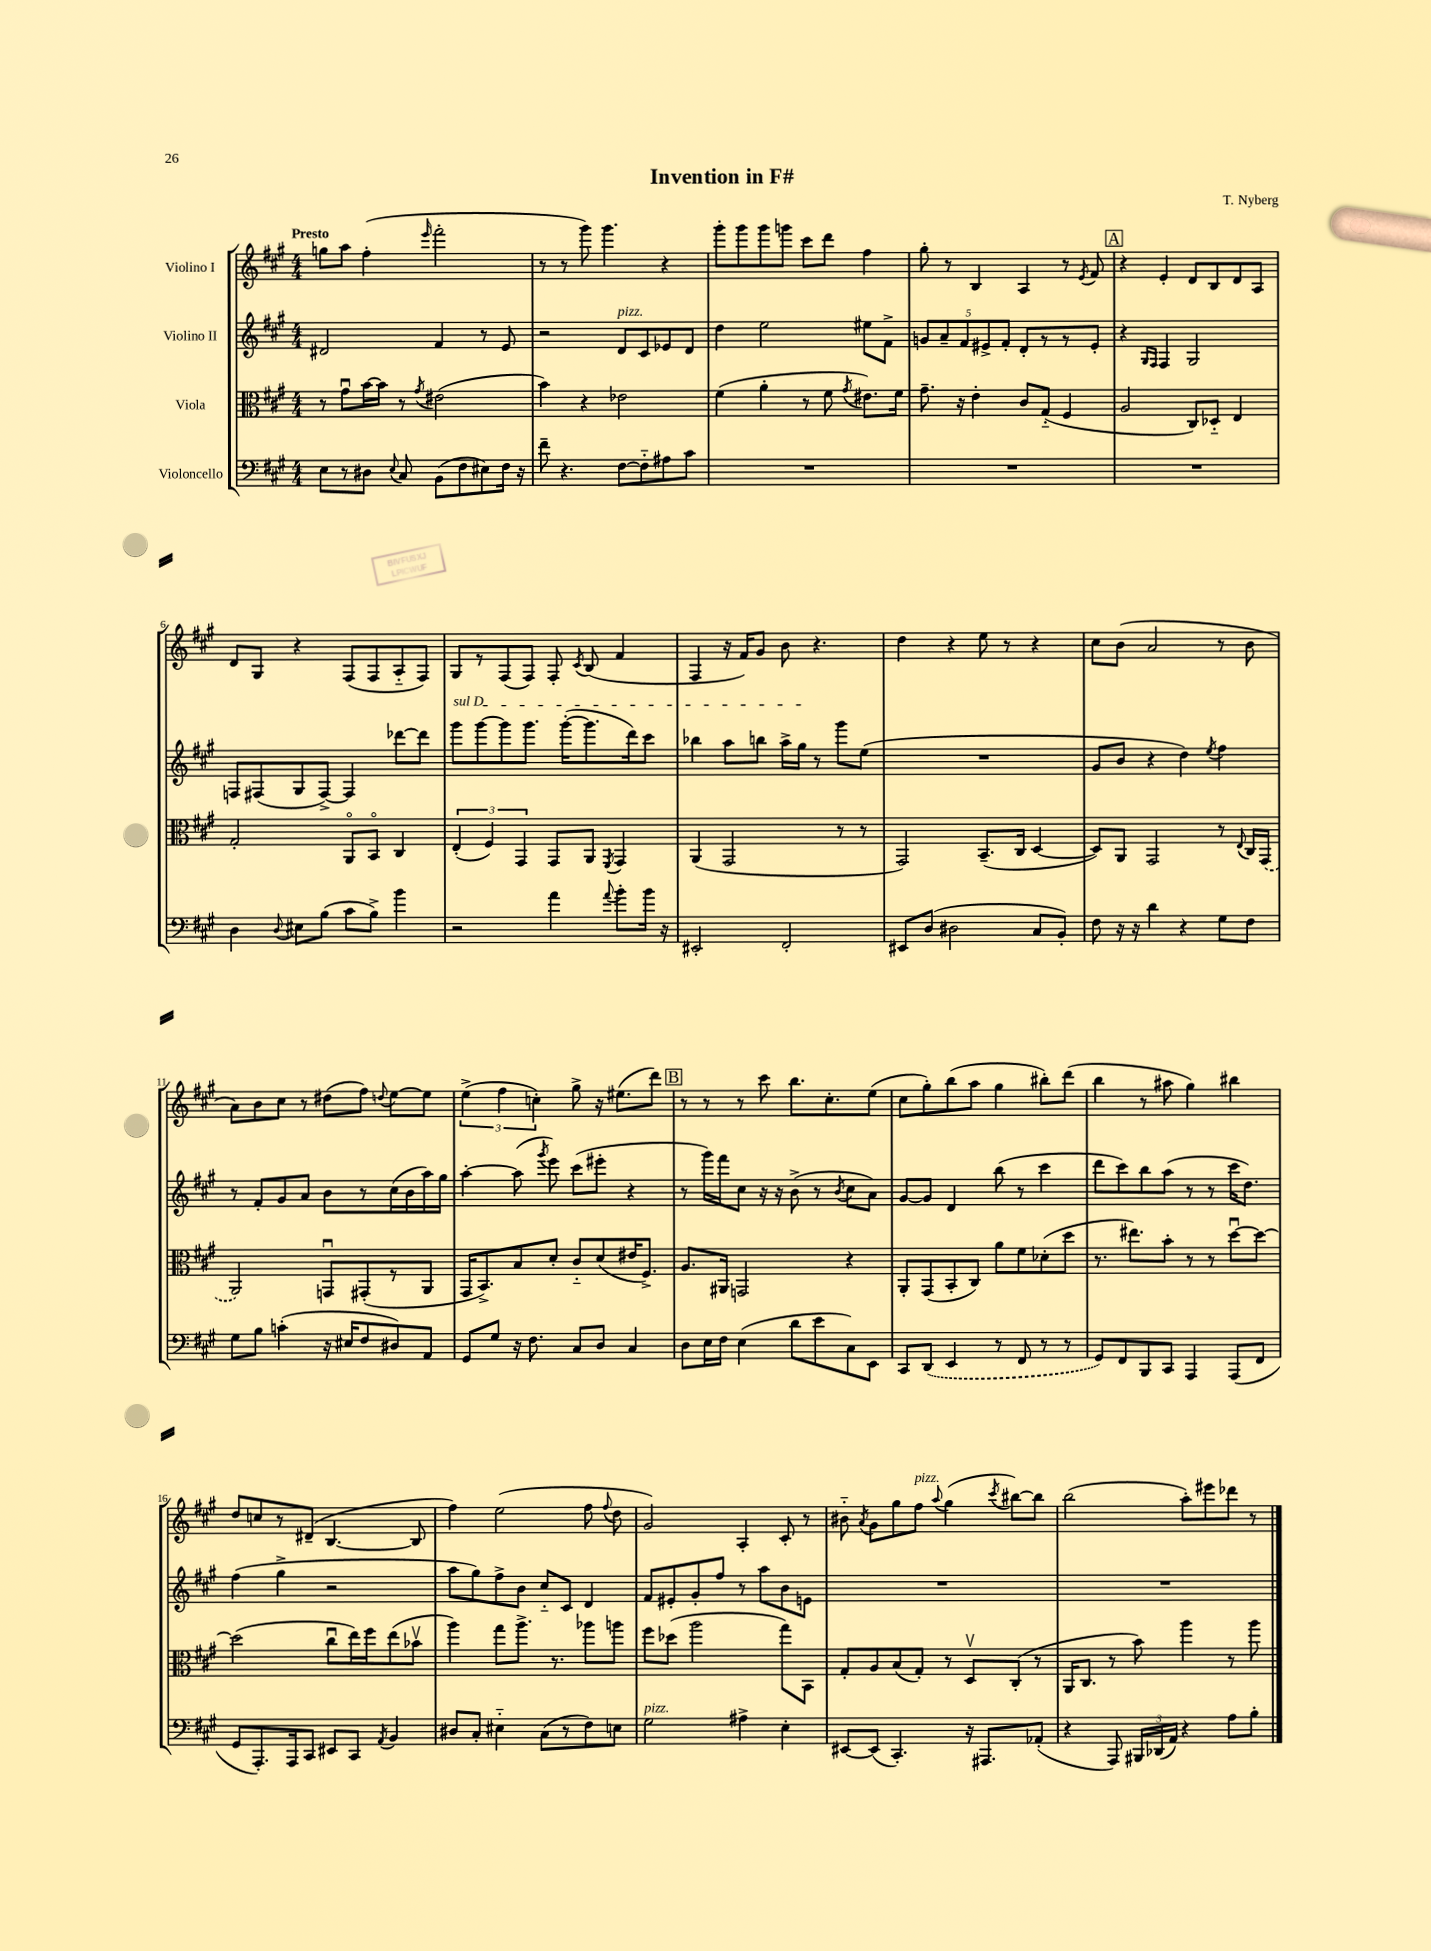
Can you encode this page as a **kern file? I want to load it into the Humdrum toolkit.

**kern	**kern	**kern	**kern
*part4	*part3	*part2	*part1
*staff4	*staff3	*staff2	*staff1
*I"Violoncello	*I"Viola	*I"Violino II	*I"Violino I
*clefF4	*clefC3	*clefG2	*clefG2
*k[f#c#g#]	*k[f#c#g#]	*k[f#c#g#]	*k[f#c#g#]
*M4/4	*M4/4	*M4/4	*M4/4
=1	=1	=1	=1
!	!	!	!LO:TX:a:B:t=Presto
8E\L	8r	2d#X/	8ggn\L
8r	8g#u\L	.	8aa\J
8D#X\J	[16b\L	.	(4ff#'\
.	16b\JJ]	.	.
8qqE/	.	.	.
8C#/	8r	.	.
.	8qg#/	.	16qqeee/
(8BB\L	(2e#X\	4f#/	2fff#'\
8F#\	.	.	.
8E#X\)	.	8r	.
16F#\Jk	.	8e/	.
16r	.	.	.
=2	=2	=2	=2
8f#~\	4b\)	2r	8r
4.r	.	.	8r
.	4r	.	8ggg#\)
.	.	.	4.ggg#\
!	!	!LO:TX:a:i:t=pizz.	!
[8F#\L	2e-X\	8d/L	.
8F#\]	.	8c#/	.
8A#X\	.	8e-X/	4r
8c#\J	.	8d/J	.
=3	=3	=3	=3
1r	(4f#\	4dd\	8ggg#'\L
.	.	.	8ggg#\
.	4a'\	2ee\	8ggg#\
.	.	.	8gggn\J
.	8r	.	8ccc#\L
.	8f#\	.	8ddd\J
.	8qg#/	.	.
.	8.e#X\L)	8ee#X\L	4ff#\
.	.	8f#^\J	.
.	16f#\Jk	.	.
=4	=4	=4	=4
1r	8.g#~\	10gn/L	8gg#'\
.	.	10a~/	.
.	.	.	8r
.	16r	.	.
.	.	10f#/	.
.	4e'\	.	4B/
.	.	10e#X^/	.
.	.	10f#'/J	.
.	8c#/L	8d'/L	4A/
.	(8G#/J	8r	.
.	4F#/	8r	8r
.	.	.	8qe/
.	.	8e#'/J	8f#/
!!LO:REH:place=s1:t=A
=5	=5	=5	=5
1r	2A/	4r	4r
.	.	16qqG#/LL	.
.	.	16qqF#/JJ	.
.	.	4F#/	4e'/
.	8C#/L)	2G#/	8d/L
.	8D-X/J	.	8B/
.	4E/	.	8d/
.	.	.	8A/J
!!LO:LB:g=z
=6	=6	=6	=6
4D\	2G#'/	8Fn/L	8d/L
.	.	(8F#X/	8G#/J
8qqD/	.	.	.
8E#X\L	.	8G#/	4r
(8B\J	.	[8F#^/J)	.
8c#\L	8AA/L	4F#/]	(8F#/L
8B^\J)	8BB/J	.	8F#/
4b\	4C#/	[8ddd-X\L	8A/
.	.	8ddd-\J]	8F#/J)
=7	=7	=7	=7
!	!	!LO:TX:a:i:t=sul D	!
2r	(6E'/	8ggg#\L	8G#/L
.	.	[8ggg#\	8r
.	6F#/)	.	.
.	.	8ggg#\]	(8F#/
.	6GG#/	.	.
.	.	8.ggg#\J	8F#/J)
4a\	8GG#/L	.	8F#'/
.	.	([16ggg#'\KL	.
.	.	.	8qc#/
.	8AA/J	8.ggg#\]	(8B/
8qqa/	8qFF#/	.	.
8b'\L	4GG#/	.	4f#/
.	.	16ddd\k)	.
16b\Jk	.	8ccc#\J	.
16r	.	.	.
=8	=8	=8	=8
2EE#X'/	(4AA/	4bb-X\	4F#/
.	2GG#/	8aa\L	16r
.	.	.	16f#/KL)
.	.	8bbn\J	8g#/J
2FF#'/	.	16aa^\LL	8b\
.	.	16gg#\JJ	.
.	.	8r	4.r
.	8r	8ggg#\L	.
.	8r	(8ee\J	.
=9	=9	=9	=9
8EE#X/L	2GG#/)	1r	4dd\
(8D/J	.	.	.
2D#X\	.	.	4r
.	(8.BB~/L	.	8ee\
.	.	.	8r
.	16C#/Jk	.	.
8C#/L	[4D/	.	4r
8BB'/J)	.	.	.
=10	=10	=10	=10
8F#\	8D/L])	8g#/L	8cc#\L
16r	8AA/J	8b/J	(8b\J
16r	.	.	.
4d\	2GG#/	4r	2a/
4r	.	4dd\)	.
.	.	8qee/	.
8G#\L	8r	4ff#\	8r
.	8qqE/	.	.
8F#\J	16C#/LL	.	8b\
.	(16GG#/JJ	.	.
!!LO:LB:g=z
=11	=11	=11	=11
8G#\L	2AA/)	8r	8a\L)
8B\J	.	8f#'/L	8b\
(4cn'\	.	8g#/	8cc#\J
.	.	8a/J	8r
16r	8GGnu/L	8b\L	(8dd#X\L
16E#X/KL	.	.	.
8F#/	(8GG#X'/	8r	8ff#\J)
.	.	.	8qqddn/
8D#X/)	8r	(16cc#\L	[8ee\L
.	.	16b\	.
8AA/J	8AA/J	16aa\)	8ee\J]
.	.	16gg#\JJ	.
=12	=12	=12	=12
8GG#/L	16GG#/KL	[4aa'\	(6ee^\
.	8.BB^/)	.	.
8G#/J	.	.	.
.	.	.	6ff#\
16r	8B/	(8aa\]	.
8.F#\	.	.	.
.	.	.	6ccn'\)
.	.	8qggg#/	.
.	8d'/J	8eee\)	.
8C#/L	8c#/L	(8ccc#\L	8gg#^\
8D/J	(8d/	8eee#X'\J	16r
.	.	.	(8.ee#X\L
4C#/	16e#X/K	4r	.
.	8.F#^/J)	.	.
.	.	.	8ddd\J)
!!LO:REH:place=s1:t=B
=13	=13	=13	=13
8D\L	8.A/L	8r	8r
16E\L	.	16ggg#\LL)	8r
16F#\JJ	16AA#X/Jk	16fff#\J	.
(4E\	2GGn/	8cc#\J	8r
.	.	16r	8ccc#\
.	.	16r	.
8d\L	.	(8b^\	8.bb\L
8e\	.	8r	.
.	.	.	8.cc#'\
.	.	8qb/	.
8C#\)	4r	8cc#\L	.
8EE\J	.	8a\J)	(8ee\J
=14	=14	=14	=14
8CC#/L	8AA'/L	[8g#/L	8cc#\L
(8DD/J	(8GG#/	8g#/J]	8gg#'\)
4EE/	8BB'/	4d/	(8bb\
.	8C#/J)	.	8aa\J
8r	8a\L	(8bb\	4gg#\
8FF#/	8f#\	8r	.
8r	(8d-X'\	4ccc#\	8bb#X'\L)
8r	8dd\J	.	(8ddd\J
=15	=15	=15	=15
8GG#/L)	8.r	8ddd\L	4bb\
8FF#/	.	8ccc#\)	.
.	8.ee#X\L)	.	.
8BBB/	.	8bb\	8r
8CC#/J	8b'\J	(8aa\J	8aa#X\
4AAA/	8r	8r	4gg#\)
.	8r	8r	.
(8AAA/L	[8ddu\L	16ccc#\KL	4bb#X\
.	.	8.dd\J)	.
8FF#/J	8dd\J_	.	.
!!LO:LB:g=z
=16	=16	=16	=16
8GG#/L	(2dd\]	(4ff#\	8dd/L
8.AAA'/)	.	.	8ccn/
.	.	4gg#^\	8r
16AAA/k	.	.	.
8CC#/J	.	.	(8d#X~/J
8EE#X/L	8cc#u\L	2r	[4.B/
8CC#/J	16ee\L)	.	.
.	16ff#\J	.	.
8qAA/	.	.	.
4BB/	(8ee\	.	.
.	8b-Xv\J	.	8B/]
=17	=17	=17	=17
8D#X/L	4aa\)	8aa\L	4ff#\)
8C#'/J	.	8gg#\)	.
4E#X\	8gg#\L	8ff#^\	(2ee\
.	8.aa^\J	8b\J	.
(8C#\L	.	8cc#/L	.
.	8.r	.	.
8r	.	8c#/J	.
8F#\)	8aa-X\L	4d/	8ff#\
.	.	.	8qqff#/
8En\J	8aan\J	.	8dd\
=18	=18	=18	=18
!LO:TX:a:i:t=pizz.	!	!	!
2G#\	8ff#\L	8f#/L	2g#/)
.	(8dd-X\J	8e#X'/	.
.	2aa\	8g#'/	.
.	.	8ff#/J	.
4A#X^\	.	8r	4A'/
.	.	8aa\L	.
4E'\	8gg#\L)	8b\	8c#'/
.	8BB\J	8en\J	8r
=19	=19	=19	=19
[8EE#X/L	8G#'/L	1r	8b#X\
.	.	.	8qa/
(8EE#/J]	8A/	.	8g#\L
4.CC#'/)	(8B/	.	8gg#\
!	!	!	!LO:TX:a:i:t=pizz.
.	8G#'/J)	.	8ff#\J
.	.	.	8qqaa/
.	8r	.	(4gg#\
16r	8Dv/L	.	.
8.AAA#X/L	.	.	.
.	.	.	8qccc#/
.	(8C#'/J	.	[8bb#X\L)
(8AA-X'/J	8r	.	8bb#\J]
=20	=20	=20	=20
4r	16AA/KL	1r	(2bb\
.	8.C#/J	.	.
8AAA/)	8r	.	.
24BBB#X/LL	8b\)	.	.
(24DD-X/	.	.	.
24AA/JJ)	.	.	.
4r	4aa\	.	8aa'\L)
.	.	.	8eee#X\
8A\L	8r	.	8ddd-X\J
8B'\J	8aa\	.	8r
==	==	==	==
*-	*-	*-	*-
